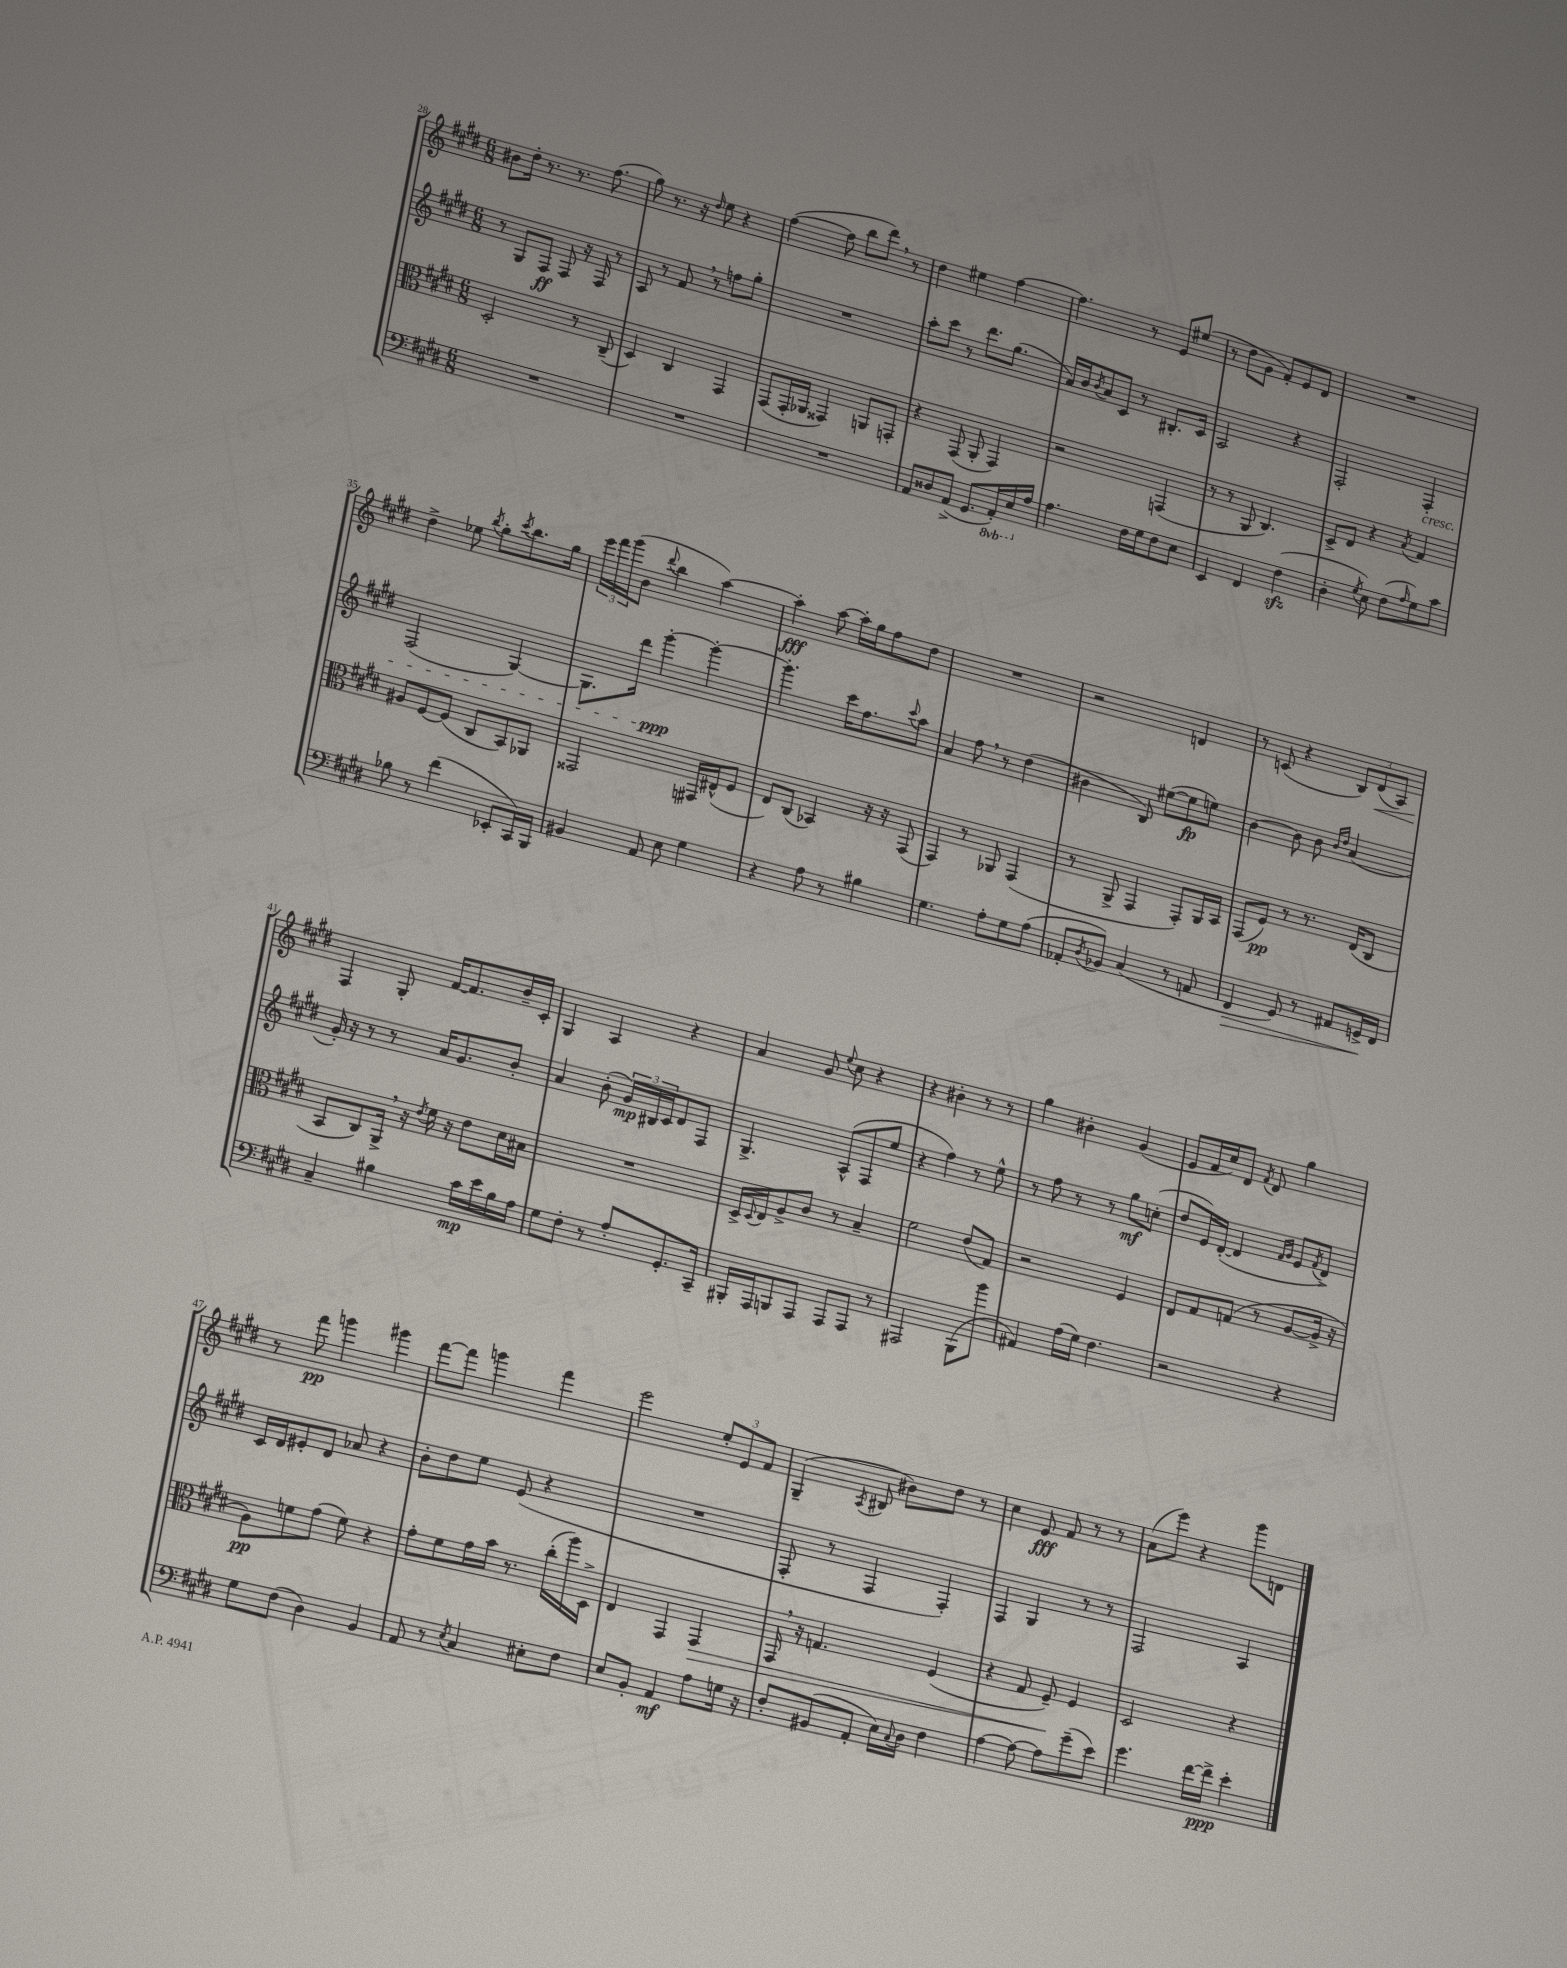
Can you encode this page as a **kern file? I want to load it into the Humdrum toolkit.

**kern	**kern	**kern	**kern
*staff4	*staff3	*staff2	*staff1
*clefF4	*clefC3	*clefG2	*clefG2
*k[f#c#g#d#]	*k[f#c#g#d#]	*k[f#c#g#d#]	*k[f#c#g#d#]
*M6/8	*M6/8	*M6/8	*M6/8
2.r	2D#'	8r	8b#
.	.	8G#	16dd#'
.	.	.	8.r
.	.	8F#	.
.	.	8F#	8.r
.	8r	16r	.
.	.	16F#	(8.ff#
.	(8C#~	8r	.
=	=	=	=
2.r	4D#)	8A	8gg#)
.	.	8r	8.r
.	4C#	8f#	.
.	.	.	16r
.	.	.	16qqdd#
.	.	8r	8ee
.	4GG#	8ff	4r
.	.	8gg#'	.
=	=	=	=
2.r	(8GG#	2.r	([4ff#
.	16GG#'	.	.
.	16AA-	.	.
.	4GG##)	.	8ff#]
.	.	.	8bb
.	8AA	.	8ddd#)
.	8GG'	.	8r
=	=	=	=
8AA	4r	8aa'	4dd#
8D##	.	8ccc#	.
(8AA^	(8GG#	8r	4ee#
8.GG#	8AA'	8.ddd#	.
.	4GG#)	.	[4ff#
16AAA')	.	(8.gg#	.
16EE	.	.	.
16A	.	.	.
=	=	=	=
4.A	2r	16a)	4.ff#]
.	.	16b	.
.	.	8qb	.
.	.	8a	.
.	.	8c#	.
16F#	.	8r	8r
16G#	.	.	.
8F#	(4GG	8.B#'	8e
8E	.	.	(8ee#
.	.	16c#	.
=	=	=	=
4EE	8r	2A	8r
.	8r	.	8dd#
4FF#	8AA	.	8g#
.	4.C#)	.	8f#')
(4F#	.	4r	8e
.	.	.	8d#
=	=	=	=
4D#'	8D#^	2F#'	2.r
.	8E	.	.
8qG#	.	.	.
8E)	4r	.	.
(8F#	.	.	.
16qqA	8qB	.	.
8G#)	4G#	4F#'	.
8c#	.	.	.
=	=	=	=
8B-	8A#	(2F#	4dd#^
8r	[8F#	.	.
(4f#	(8F#]	.	8ee-
.	.	.	8qbb
.	8C#	.	8gg#'
.	.	.	8qccc#
8EE-'	8BB)	[4G#)	8.bb
16CC#)	8AA-	.	.
16BBB	.	.	16gg#
=	=	=	=
4BB#	2GG##	8.G#]	24eee
.	.	.	24fff#
.	.	.	(24ggg#
.	.	.	8b
.	.	16ddd#	.
.	.	.	8qqddd#
8AA	.	[4ggg#'	4bb
8E	.	.	.
4G#	16GG#	4ggg#'_	[4aa)
.	(16E#^^	.	.
.	8F#	.	.
=	=	=	=
4r	8E)	4.ggg#']	4aa']
.	(8C#	.	.
8A	4BB-)	.	[8aa
8r	.	16ccc#	16aa']
.	.	8.ff#	16gg#
4B#	16r	.	8ff#
.	16r	.	.
.	.	8qqccc#	.
.	(8GG#	8aa	8dd#
=	=	=	=
4.G#	4GG#)	4a	2.r
.	8r	8ff#	.
8A'	8AA-	8r	.
8G#	(4GG#	(4dd#	.
(8A	.	.	.
=	=	=	=
8AA-'	8r	4b#	2r
8qD#	.	.	.
8BB-)	8AA^	.	.
(4C#	4GG#	8B)	.
.	.	([8ee#	.
8r	8GG#')	8ee#]	4d
8AA	16AA	8ee)	.
.	16BB	.	.
=	=	=	=
4FF#	(8GG#	[4b	8r
.	8F#)	.	(8c
8GG#)	8r	8b]	4r
8r	8.r	8b	.
.	.	16qqb	.
.	.	16qqdd#	.
8AA#	.	(4a	12B)
.	(16E	.	.
.	.	.	(12d#
16GG^	8C#	.	.
.	.	.	12A)
16FF#	.	.	.
=	=	=	=
4C#~	8BB	16g#')	4F#
.	.	16r	.
.	8C#)	8r	.
4B#	16AA^	8r	8G#'
.	16r	.	.
.	8qe	.	.
.	16f#	16a	[16f#
.	16r	8.g#	8.f#]
16c#	8e	.	.
16e	.	.	.
16B#	16d#	8b'	16b~
16A	16B#	.	16c#'
=	=	=	=
8G#	2.r	4a	4G#
8F#'	.	.	.
8r	.	(8b'	4A
8A'	.	24g#)	.
.	.	24B#	.
.	.	24c#	.
8.GG#'	.	8d#	4r
.	.	8F#	.
16CC#~	.	.	.
=	=	=	=
16BBB#'	16D#^	4.G#^	4a
.	8qqD#	.	.
16AAA	16E	.	.
8BBB	8A^	.	.
8AAA	8c#	.	8g#
.	.	.	8qqee
8AAA	8r	(8A^^	8cc#
8AAA	4B~	8F#	4r
8r	.	8ee	.
=	=	=	=
2AAA#	2f#	4r	4r
.	.	4ff#)	4b#'
(8BBB	(8e	8r	8r
8b	8G#)	8ee^^	8r
=	=	=	=
4AA#)	2r	8r	4gg#
.	.	8ff#	.
(16A	.	8r	4b#'
16G#)	.	.	.
4.F#	.	8r	.
.	4F#	8gg#	(4g#
.	.	(8cc'	.
=	=	=	=
2r	8E	8dd#	8e
.	8G#	16e)	16f#
.	.	([16d#'	16cc#)
.	(8G	4d#]	8d#
.	.	.	8qf#
.	8r	.	8d#
.	.	16qqf#	.
.	.	16qqg#	.
4r	[8A	8e	4gg#
.	.	8qf#	.
.	16A^]	8d#^)	.
.	16r	.	.
=	=	=	=
8G#	8A)	16c#	8r
.	.	16d#	.
(8F#	8f	8e#'	8fff#
4D#)	(8g#	8d#	4ggg
.	8f)	8a-	.
4BB	4r	4r	4ggg#
=	=	=	=
8AA	8g#'	8b'	[8fff#
8r	8f#	8dd#	8fff#]
8qE	.	.	.
4C#	16g#	8ee	4ggg
.	16b	.	.
.	8.r	(8e	.
8E#'	.	4r	4fff#
.	(16cc#'	.	.
8F#	16aa)	.	.
.	16D#^	.	.
=	=	=	=
8E	4E	2.r	2eee
8BB'	.	.	.
4AA	4GG#	.	.
8A	4GG#	.	12ee'
.	.	.	12e
16G	.	.	.
.	.	.	12f#
16r	.	.	.
=	=	=	=
8F#'	16GG#	8F#'	(4G#~
.	16r	.	.
(8BB#	4.G	8r	.
.	.	.	8qA
8AA'	.	4F#	8B#
16E)	.	.	8b#)
8qqC#	.	.	.
16D#	.	.	.
4F#	(4F#	4F#')	8dd#
.	.	.	8r
=	=	=	=
[4A	4r	4F#	4cc#
8A_	8G#	4G#	8e
8A]	8F#~)	.	8f#
(8g#~	4F#	8r	8r
8e)	.	8r	8r
=	=	=	=
4.g#	2D#	2F#	(8a
.	.	.	8eee)
.	.	.	4r
[16f#	.	.	.
16f#^]	.	.	.
4e'	4r	4A	8ggg#
.	.	.	8d
==	==	==	==
*-	*-	*-	*-
